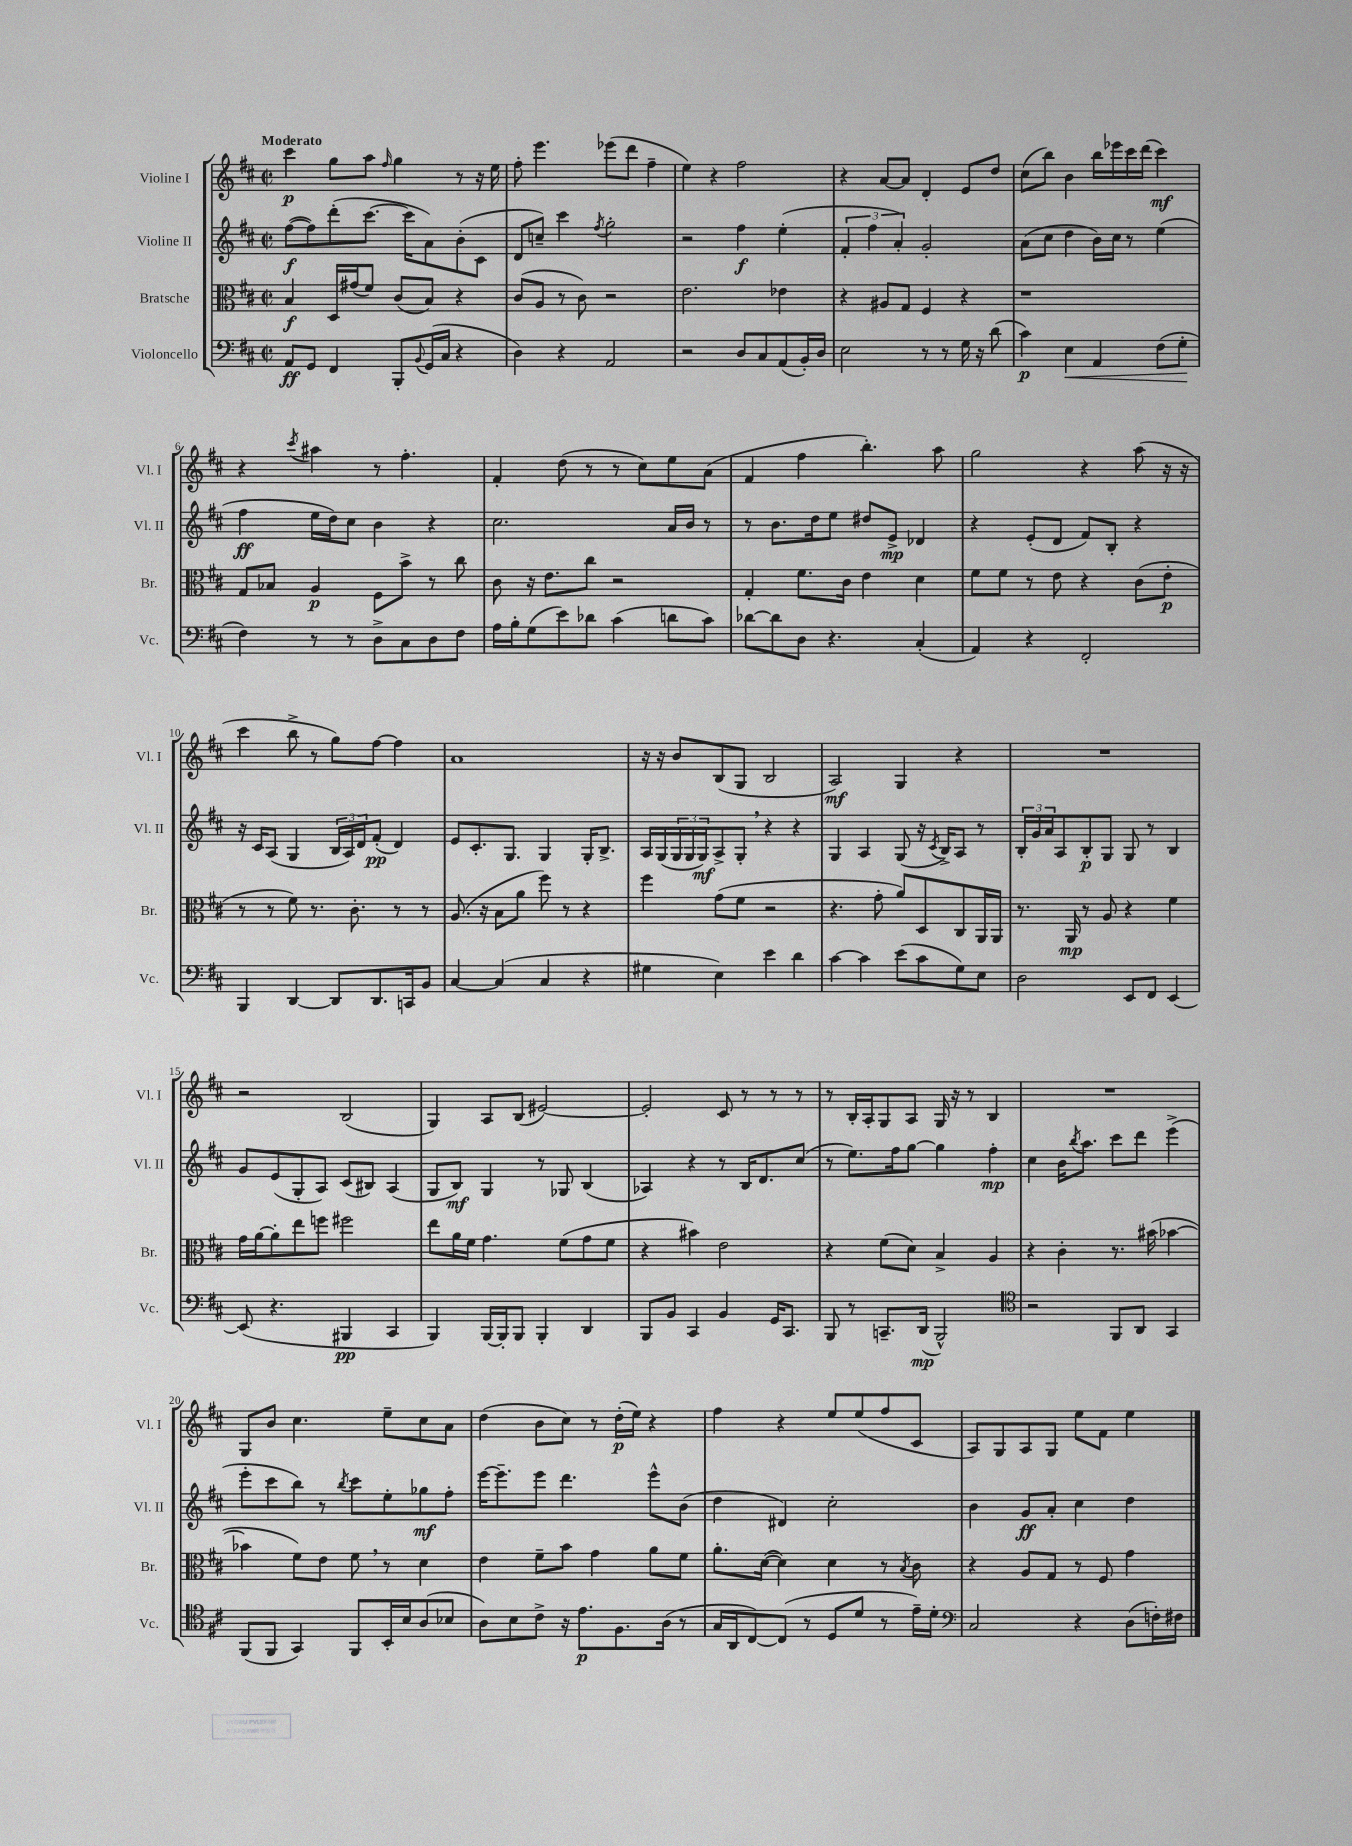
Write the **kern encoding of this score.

**kern	**dynam	**kern	**dynam	**kern	**dynam	**kern	**dynam
*part4	*part4	*part3	*part3	*part2	*part2	*part1	*part1
*staff4	*staff4	*staff3	*staff3	*staff2	*staff2	*staff1	*staff1
*I"Violoncello	*	*I"Bratsche	*	*I"Violine II	*	*I"Violine I	*
*I'Vc.	*	*I'Br.	*	*I'Vl. II	*	*I'Vl. I	*
*clefF4	*	*clefC3	*	*clefG2	*	*clefG2	*
*k[f#c#]	*	*k[f#c#]	*	*k[f#c#]	*	*k[f#c#]	*
*M2/2	*	*M2/2	*	*M2/2	*	*M2/2	*
*met(c|)	*	*met(c|)	*	*met(c|)	*	*met(c|)	*
=1	=1	=1	=1	=1	=1	=1	=1
!	!	!	!	!	!	!LO:TX:a:B:t=Moderato	!
8AA/L	ff	4B/	f	([8ff#\L	f	4ccc#\	p
8GG/J	.	.	.	8ff#\])	.	.	.
4FF#/	.	16D/LL	.	(8ddd'\	.	8gg\L	.
.	.	(16g#X/J	.	.	.	.	.
.	.	8f#/J)	.	[8.ccc#\J	.	8aa\J	.
.	.	.	.	.	.	16qqff#/	.
8BBB'/L	.	(8c#/L	.	.	.	4gg\	.
.	.	.	.	16ccc#\KL]	.	.	.
8qqBB/	.	.	.	.	.	.	.
(16GG/L	.	8B/J)	.	8a\)	.	.	.
16C#/JJ	.	.	.	.	.	.	.
4r	.	4r	.	(8b'\	.	8r	.
.	.	.	.	8c#\J	.	16r	.
.	.	.	.	.	.	16ee\	.
=2	=2	=2	=2	=2	=2	=2	=2
4D\)	.	(8c#/L	.	8d/L	.	8ff#'\	.
.	.	8A/J	.	8ccn~/J)	.	4.eee\	.
4r	.	8r	.	4ccc#\	.	.	.
.	.	8c#\)	.	.	.	.	.
.	.	.	.	8qff#/	.	.	.
2AA/	.	2r	.	2gg'\	.	(8eee-X\L	.
.	.	.	.	.	.	8ddd\J	.
.	.	.	.	.	.	4ff#~\	.
=3	=3	=3	=3	=3	=3	=3	=3
2r	.	2.e\	.	2r	.	4ee\)	.
.	.	.	.	.	.	4r	.
8D/L	.	.	.	4ff#\	f	2ff#\	.
8C#/	.	.	.	.	.	.	.
(8AA/	.	4e-X\	.	(4ee'\	.	.	.
16BB'/L)	.	.	.	.	.	.	.
16D/JJ	.	.	.	.	.	.	.
=4	=4	=4	=4	=4	=4	=4	=4
2E\	.	4r	.	6f#'/	.	4r	.
.	.	.	.	6ff#\	.	.	.
.	.	8A#X/L	.	.	.	[8a/L	.
.	.	.	.	6a'/)	.	.	.
.	.	8G/J	.	.	.	8a/J]	.
8r	.	4F#/	.	2g'/	.	4d'/	.
8r	.	.	.	.	.	.	.
16G\	.	4r	.	.	.	8e/L	.
16r	.	.	.	.	.	.	.
(8d\	.	.	.	.	.	8dd/J	.
=5	=5	=5	=5	=5	=5	=5	=5
4c#\)	p	1r	.	(8a\L	.	(8cc#\L	.
.	.	.	.	8cc#\J	.	8bb\J)	.
!	!LO:HP:b	!	!	!	!	!	!
4E\	<	.	.	4dd\	.	4b\	.
4AA/	.	.	.	16b\LL)	.	16bb\LL	.
.	.	.	.	16cc#\JJ	.	16eee-X\	.
.	.	.	.	8r	.	16ccc#\	.
.	.	.	.	.	.	(16ddd\JJ	.
(8F#\L	.	.	.	(4ee\	.	4ccc#\)	mf
8G'\J	.	.	.	.	.	.	.
.	[	.	.	.	.	.	.
!!LO:LB:g=z
=6	=6	=6	=6	=6	=6	=6	=6
4F#\)	.	8G/L	.	4ff#\	ff	4r	.
.	.	8B-X/J	.	.	.	.	.
.	.	.	.	.	.	8qccc#/	.
8r	.	4A/	p	16ee\LL	.	4aa#X\	.
.	.	.	.	16dd\J)	.	.	.
8r	.	.	.	8cc#\J	.	.	.
8D^\L	.	8F#\L	.	4b\	.	8r	.
8C#\	.	8b^\J	.	.	.	4.ff#'\	.
8D\	.	8r	.	4r	.	.	.
8F#\J	.	8cc#\	.	.	.	.	.
=7	=7	=7	=7	=7	=7	=7	=7
16A\LL	.	8c#\	.	2.cc#\	.	4f#'/	.
16B'\J	.	.	.	.	.	.	.
(8G\	.	16r	.	.	.	.	.
.	.	8.e\L	.	.	.	.	.
8e\)	.	.	.	.	.	(8dd\	.
8d-X\J	.	8cc#\J	.	.	.	8r	.
(4c#\	.	2r	.	.	.	8r	.
.	.	.	.	.	.	8cc#\L)	.
8dn\L	.	.	.	16a/LL	.	8ee\	.
.	.	.	.	16b/JJ	.	.	.
8c#\J)	.	.	.	8r	.	(8a\J	.
=8	=8	=8	=8	=8	=8	=8	=8
[8d-X\L	.	4G'/	.	8r	.	4f#/	.
8d-\]	.	.	.	8.b\L	.	.	.
8D\J	.	8.f#\L	.	.	.	4ff#\	.
.	.	.	.	16dd\k	.	.	.
4.r	.	.	.	8ee\J	.	.	.
.	.	16c#\Jk	.	.	.	.	.
.	.	4e\	.	8dd#X/L	.	4.bb'\)	.
.	.	.	.	8e^/J	mp	.	.
(4C#'/	.	4d\	.	4d-X/	.	.	.
.	.	.	.	.	.	8aa\	.
=9	=9	=9	=9	=9	=9	=9	=9
4AA/)	.	8f#\L	.	4r	.	2gg\	.
.	.	8f#\J	.	.	.	.	.
4r	.	8r	.	(8e'/L	.	.	.
.	.	8e\	.	8d/J	.	.	.
2FF#'/	.	4r	.	8f#/L)	.	4r	.
.	.	.	.	8B'/J	.	.	.
.	.	(8c#\L	.	4r	.	(8aa\	.
.	.	8e'\J	p	.	.	16r	.
.	.	.	.	.	.	16r	.
!!LO:LB:g=z
=10	=10	=10	=10	=10	=10	=10	=10
4BBB/	.	8r	.	16r	.	4ccc#\	.
.	.	.	.	16c#/KL	.	.	.
.	.	8r	.	(8A/J	.	.	.
[4DD/	.	8f#\)	.	4G/	.	8bb^\	.
.	.	8.r	.	.	.	8r	.
8DD/L]	.	.	.	24B/LL	.	8gg\L)	.
.	.	.	.	24A/)	.	.	.
.	.	8.c#'\	.	.	.	.	.
.	.	.	.	24d/J	.	.	.
8.DD/	.	.	.	(8f#'/J	pp	[8ff#\J	.
.	.	8r	.	4d/)	.	4ff#\]	.
16CCn/k	.	.	.	.	.	.	.
8BB/J	.	8r	.	.	.	.	.
=11	=11	=11	=11	=11	=11	=11	=11
[4C#/	.	(8.A/	.	8e/L	.	1a	.
.	.	.	.	8.c#'/	.	.	.
.	.	16r	.	.	.	.	.
(4C#/]	.	8B\L	.	.	.	.	.
.	.	.	.	8.G/J	.	.	.
.	.	8a\J	.	.	.	.	.
4C#/	.	8ff#\)	.	4G/	.	.	.
.	.	8r	.	.	.	.	.
4r	.	4r	.	16G'/KL	.	.	.
.	.	.	.	8.B^/J	.	.	.
=12	=12	=12	=12	=12	=12	=12	=12
4G#X\	.	4ff#\	.	16A/LL	.	16r	.
.	.	.	.	(16G/	.	16r	.
.	.	.	.	24G/	.	8b/L	.
.	.	.	.	24G/	.	.	.
.	.	.	.	24G/J)	mf	.	.
4E\)	.	(8g\L	.	8A^/	.	(8B/	.
.	.	8f#\J	.	8G',/J	.	8G/J	.
4e\	.	2r	.	4r	.	2B/	.
4d\	.	.	.	4r	.	.	.
=13	=13	=13	=13	=13	=13	=13	=13
[4c#\	.	4.r	.	4G/	.	2A/)	mf
4c#\]	.	.	.	4A/	.	.	.
.	.	8g'\	.	.	.	.	.
(8e\L	.	8a/L)	.	(8G/	.	4G/	.
8c#\	.	8D/	.	16r	.	.	.
.	.	.	.	8qc#/	.	.	.
.	.	.	.	16B^/KL)	.	.	.
8G\)	.	8C#/	.	8A/J	.	4r	.
8E\J	.	16AA/L	.	8r	.	.	.
.	.	16AA/JJ	.	.	.	.	.
=14	=14	=14	=14	=14	=14	=14	=14
2D\	.	8.r	.	24B'/LL	.	1r	.
.	.	.	.	24g/	.	.	.
.	.	.	.	24a/J	.	.	.
.	.	.	.	8A/	.	.	.
.	.	16AA/	mp	.	.	.	.
.	.	8r	.	8B'/	p	.	.
.	.	8A/	.	8G/J	.	.	.
8EE/L	.	4r	.	8G/	.	.	.
8FF#/J	.	.	.	8r	.	.	.
[4EE/	.	4f#\	.	4B/	.	.	.
!!LO:LB:g=z
=15	=15	=15	=15	=15	=15	=15	=15
(8EE/]	.	16g\LL	.	8g/L	.	2r	.
.	.	[16a\J	.	.	.	.	.
4.r	.	8a'\]	.	(8e/	.	.	.
.	.	8ee\	.	8G'/	.	.	.
.	.	8ffn\J	.	8A/J)	.	.	.
4BBB#X/	pp	2ff#X\	.	(8c#/L	.	(2B/	.
.	.	.	.	8B#X/J)	.	.	.
4CC#/	.	.	.	(4A/	.	.	.
=16	=16	=16	=16	=16	=16	=16	=16
4BBB/)	.	8ee\L	.	8G/L	.	4G/)	.
.	.	16a\L	.	8B/J)	mf	.	.
.	.	16f#\JJ	.	.	.	.	.
[16BBB/LL	.	4.g\	.	4G/	.	8A/L	.
16BBB'/J]	.	.	.	.	.	.	.
8BBB/J	.	.	.	.	.	(8B/J	.
4BBB'/	.	.	.	8r	.	[2e#X/)	.
.	.	(8f#\L	.	8G-X/	.	.	.
4DD/	.	8g\	.	(4B/	.	.	.
.	.	8f#\J	.	.	.	.	.
=17	=17	=17	=17	=17	=17	=17	=17
8BBB/L	.	4r	.	4A-X/)	.	2e#'/]	.
8BB/J	.	.	.	.	.	.	.
4CC#/	.	4b#X\)	.	4r	.	.	.
4BB/	.	2e\	.	8r	.	8c#/	.
.	.	.	.	16B/KL	.	8r	.
.	.	.	.	8.d/	.	.	.
16GG/KL	.	.	.	.	.	8r	.
8.CC#/J	.	.	.	.	.	.	.
.	.	.	.	(8cc#/J	.	8r	.
=18	=18	=18	=18	=18	=18	=18	=18
8BBB/	.	4r	.	8r	.	8r	.
8r	.	.	.	8.ee\L)	.	16B'/LL	.
.	.	.	.	.	.	16A'/J	.
8.CCn~/L	.	(8f#\L	.	.	.	8G/	.
.	.	.	.	16ff#\k	.	.	.
.	.	8d\J)	.	[8gg\J	.	8A/J	.
(16DD/Jk	mp	.	.	.	.	.	.
2BBB^^/)	.	4B^/	.	4gg\]	.	16G/	.
.	.	.	.	.	.	16r	.
.	.	.	.	.	.	8r	.
.	.	4A/	.	4ff#'\	mp	4B/	.
=19	=19	=19	=19	=19	=19	=19	=19
*clefC4	*	*	*	*	*	*	*
2r	.	4r	.	4cc#\	.	1r	.
.	.	4c#'\	.	16b\KL	.	.	.
.	.	.	.	8qbb/	.	.	.
.	.	.	.	8.aa\J	.	.	.
8FF#/L	.	8.r	.	8ccc#\L	.	.	.
8AA/J	.	.	.	8ddd\J	.	.	.
.	.	(16b#X\	.	.	.	.	.
4GG/	.	[4b-X\	.	(4eee^\	.	.	.
!!LO:LB:g=z
=20	=20	=20	=20	=20	=20	=20	=20
(8FF#/L	.	4b-X\]	.	8eee'\L	.	8G/L	.
8FF#/J	.	.	.	8ccc#\	.	8b/J	.
4GG/)	.	8f#\L)	.	8bb\J)	.	4.cc#\	.
.	.	8e\J	.	8r	.	.	.
.	.	.	.	8qbb/	.	.	.
8FF#/L	.	8f#,\	.	8ccc#\L	.	.	.
16BB'/L	.	8r	.	8ee'\	.	8ee~\L	.
16B/J	.	.	.	.	.	.	.
(8A/	.	4d\	.	8gg-X\	mf	8cc#\	.
8B-X/J	.	.	.	8ff#'\J	.	8a\J	.
=21	=21	=21	=21	=21	=21	=21	=21
8A\L)	.	4e\	.	[16eee\KL	.	(4dd\	.
.	.	.	.	8.eee~\]	.	.	.
8B\	.	.	.	.	.	.	.
8c#^\J	.	8f#~\L	.	8eee\J	.	8b\L	.
16r	.	8b\J	.	4.ddd\	.	8cc#\J)	.
8.e\L	p	.	.	.	.	.	.
.	.	4g\	.	.	.	8r	.
8.F#\	.	.	.	.	.	(16dd'\LL	p
.	.	.	.	.	.	16ee\JJ)	.
.	.	8a\L	.	8eee^^\L	.	4r	.
(16A\Jk	.	.	.	.	.	.	.
8r	.	8f#\J	.	(8b\J	.	.	.
=22	=22	=22	=22	=22	=22	=22	=22
16G/LL	.	8.a'\L	.	4dd\	.	4ff#\	.
16AA/J	.	.	.	.	.	.	.
[8C#/)	.	.	.	.	.	.	.
.	.	([16d\Jk	.	.	.	.	.
(8C#/J]	.	4d\])	.	4d#X/)	.	4r	.
8r	.	.	.	.	.	.	.
8D/L	.	4d\	.	2cc#'\	.	8ee/L	.
8d/J	.	.	.	.	.	(8ee/	.
8r	.	8r	.	.	.	8ff#/	.
.	.	8qB/	.	.	.	.	.
16e~\LL)	.	8c#\	.	.	.	8c#/J	.
16d'\JJ	.	.	.	.	.	.	.
=23	=23	=23	=23	=23	=23	=23	=23
*clefF4	*	*	*	*	*	*	*
2C#/	.	4r	.	4b\	.	8A/L)	.
.	.	.	.	.	.	8G/	.
.	.	8A/L	.	8g/L	ff	8A/	.
.	.	8G/J	.	8a'/J	.	8G/J	.
4r	.	8r	.	4cc#\	.	8ee\L	.
.	.	8F#/	.	.	.	8f#\J	.
(8D\L	.	4g\	.	4dd\	.	4ee\	.
16Fn'\L)	.	.	.	.	.	.	.
16F#X\JJ	.	.	.	.	.	.	.
==	==	==	==	==	==	==	==
*-	*-	*-	*-	*-	*-	*-	*-
